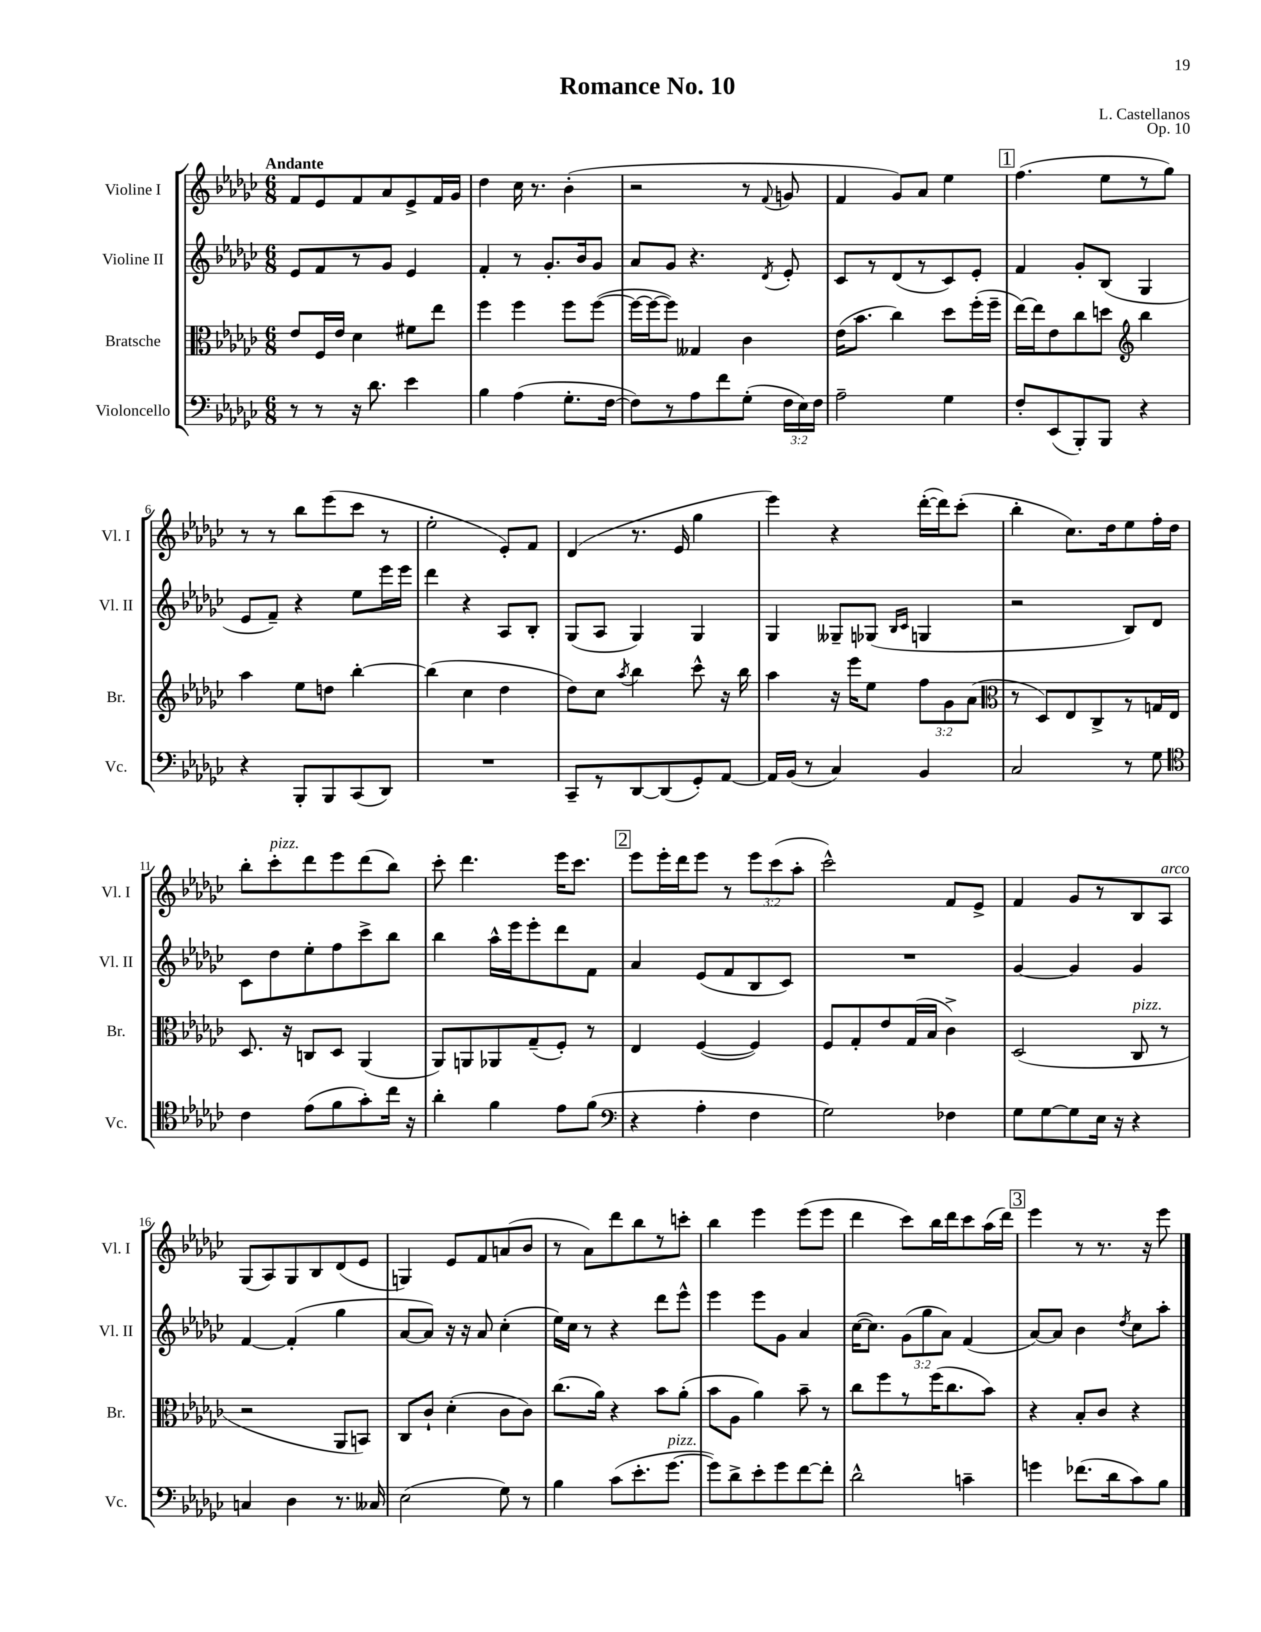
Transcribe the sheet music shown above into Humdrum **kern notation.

**kern	**kern	**kern	**kern
*staff4	*staff3	*staff2	*staff1
*clefF4	*clefC3	*clefG2	*clefG2
*k[b-e-a-d-g-c-]	*k[b-e-a-d-g-c-]	*k[b-e-a-d-g-c-]	*k[b-e-a-d-g-c-]
*M6/8	*M6/8	*M6/8	*M6/8
8r	8e-	8e-	8f
8r	16F	8f	8e-
.	16e-	.	.
16r	4d-	8r	8f
8.d-	.	.	.
.	.	8g-	8a-
4e-	8f#	4e-	8e-^
.	8ee-	.	16f
.	.	.	16g-
=	=	=	=
4B-	4ff	4f'	4dd-
(4A-	4ff	8r	16cc-
.	.	.	8.r
.	.	8.g-'	.
8.G-'	8ff	.	(4b-'
.	.	16b-	.
.	([8ff	8g-	.
[16F	.	.	.
=	=	=	=
8F])	16ff_	8a-	2r
.	16ff_	.	.
8r	8ff])	8g-	.
8A-	4G--	4.r	.
8f	.	.	.
(8G-'	4c-	.	8r
.	.	8qd-	8qqf
24F	.	8e-'	8g
24E-)	.	.	.
24F	.	.	.
=	=	=	=
2A-~	(16e-	8c-	4f
.	8.b-	.	.
.	.	8r	.
.	4cc-)	(8d-	8g-)
.	.	8r	8a-
4G-	8dd-	8c-)	4ee-
.	(16ff'	8e-'	.
.	16ff~	.	.
=	=	=	=
8F'	[16ee-)	4f	(4.ff
.	16ee-]	.	.
(8EE-	8e-	.	.
8BBB-')	8cc-	8g-'	.
8BBB-	8dd	(8B-	8ee-
*	*clefG2	*	*
4r	4bb-	4G-	8r
.	.	.	8gg-)
=	=	=	=
4r	4aa-	8e-	8r
.	.	8f~)	8r
8BBB-'	8ee-	4r	8bb-
8BBB-	8dd	.	(8eee-
(8CC-	[4bb-'	8ee-	8ccc-
8DD-)	.	16eee-	8r
.	.	16eee-	.
=	=	=	=
2.r	(4bb-]	4ddd-	2ee-'
.	4cc-	4r	.
.	4dd-	8A-	8e-')
.	.	8B-'	8f
=	=	=	=
8CC-~	8dd-)	(8G-	(4d-
8r	8cc-	8A-	.
.	8qaa-	.	.
[8DD-	4bb-	4G-)	8.r
(8DD-]	.	.	.
.	.	.	16e-
8GG-')	8ccc-^^	4G-	4gg-
[8AA-	16r	.	.
.	16bb-	.	.
=	=	=	=
16AA-]	4aa-	4G-	4eee-)
(16BB-	.	.	.
8r	.	.	.
4C-)	16r	8G--~	4r
.	16eee-	.	.
.	8ee-	(8G-	.
.	.	16qqB-	.
.	.	16qqc-	.
4BB-	12ff	4G	([16ddd-'
.	.	.	16ddd-])
.	12g-	.	.
.	.	.	(8ccc-'
.	(12a-	.	.
=	=	=	=
*	*clefC3	*	*
2C-	8r	2r	4bb-'
.	8D-)	.	.
.	8E-	.	8.cc-)
.	8C-^	.	.
.	.	.	16dd-
8r	8r	8B-)	8ee-
8G-	16G	8d-	16ff'
.	16E-	.	16dd-
=	=	=	=
*clefC4	*	*	*
4c-	8.D-	8c-	8bb-'
.	.	8dd-	8ccc-'
.	16r	.	.
(8e-	8C	8ee-'	8ddd-
8f	8D-	8ff	8eee-
8g-')	(4AA-	8ccc-^	(8ddd-
16cc-	.	8bb-	8bb-)
16r	.	.	.
=	=	=	=
4a-'	8AA-)	4bb-	8ccc-'
.	8AA	.	4.ddd-
4f	8AA-	16aa-^^	.
.	.	16eee-	.
.	(8G-~	8eee-'	.
8e-	8F')	8ddd-	16eee-
.	.	.	8.ccc-
(8f	8r	8f	.
=	=	=	=
*clefF4	*	*	*
4r	4E-	4a-	8eee-
.	.	.	16eee-'
.	.	.	16ddd-
4A-'	([4F	(8e-	8eee-
.	.	8f	8r
4F	4F])	8B-	12eee-
.	.	.	(12ccc-
.	.	8c-)	.
.	.	.	12aa-'
=	=	=	=
2G-)	8F	2.r	2ccc-^^)
.	8G-'	.	.
.	8e-	.	.
.	(16G-	.	.
.	16B-	.	.
4F-	4c-^)	.	8f
.	.	.	8e-^
=	=	=	=
8G-	(2D-	[4g-	4f
[8G-	.	.	.
8G-]	.	4g-]	8g-
16E-	.	.	8r
16r	.	.	.
4r	8C-	4g-	8B-
.	8r	.	8A-
=	=	=	=
4C	2r	[4f	(8G-
.	.	.	8A-)
4D-	.	(4f']	8G-
.	.	.	8B-
8.r	8AA-	4gg-	(8d-
.	8BB)	.	8e-
16C--	.	.	.
=	=	=	=
(2E-	8C-	[8a-	4G)
.	8c-`	8a-])	.
.	(4d-'	16r	8e-
.	.	16r	.
.	.	8a-	8f
8G-)	8c-	(4cc-'	(8a
8r	8c-)	.	8b-
=	=	=	=
4B-	(8.cc-	16ee-)	8r
.	.	16cc-	.
.	.	8r	8a-)
.	16a-)	.	.
(8c-	4r	4r	8ddd-
8.e-'	.	.	8bb-
.	8b-	8ddd-	8r
[8.g-	.	.	.
.	(8a-'	8eee-^^	8ccc'
=	=	=	=
8g-])	8b-	4eee-	4bb-
8d-^	8A-	.	.
8e-'	4a-)	8eee-	4eee-
8g-	.	8g-	.
[8f	8b-~	4a-	(8eee-
8f']	8r	.	8eee-
=	=	=	=
2d-^^	8cc-	([16cc-	4ddd-
.	.	8.cc-])	.
.	8ff	.	.
.	8r	(12g-	8ccc-)
.	.	12gg-	.
.	(16ff	.	16bb-
.	.	12a-)	.
.	8.cc-	.	16ddd-
4c~	.	(4f	8ccc-
.	8b-)	.	(16aa-
.	.	.	16ddd-)
=	=	=	=
4g	4r	[8a-)	4eee-
.	.	8a-]	.
(8.f-	8B-'	4b-	8r
.	8c-	.	8.r
16d-	.	.	.
.	.	8qdd-	.
8c-)	4r	8cc-	.
.	.	.	16r
8B-	.	8aa-'	8eee-
==	==	==	==
*-	*-	*-	*-
